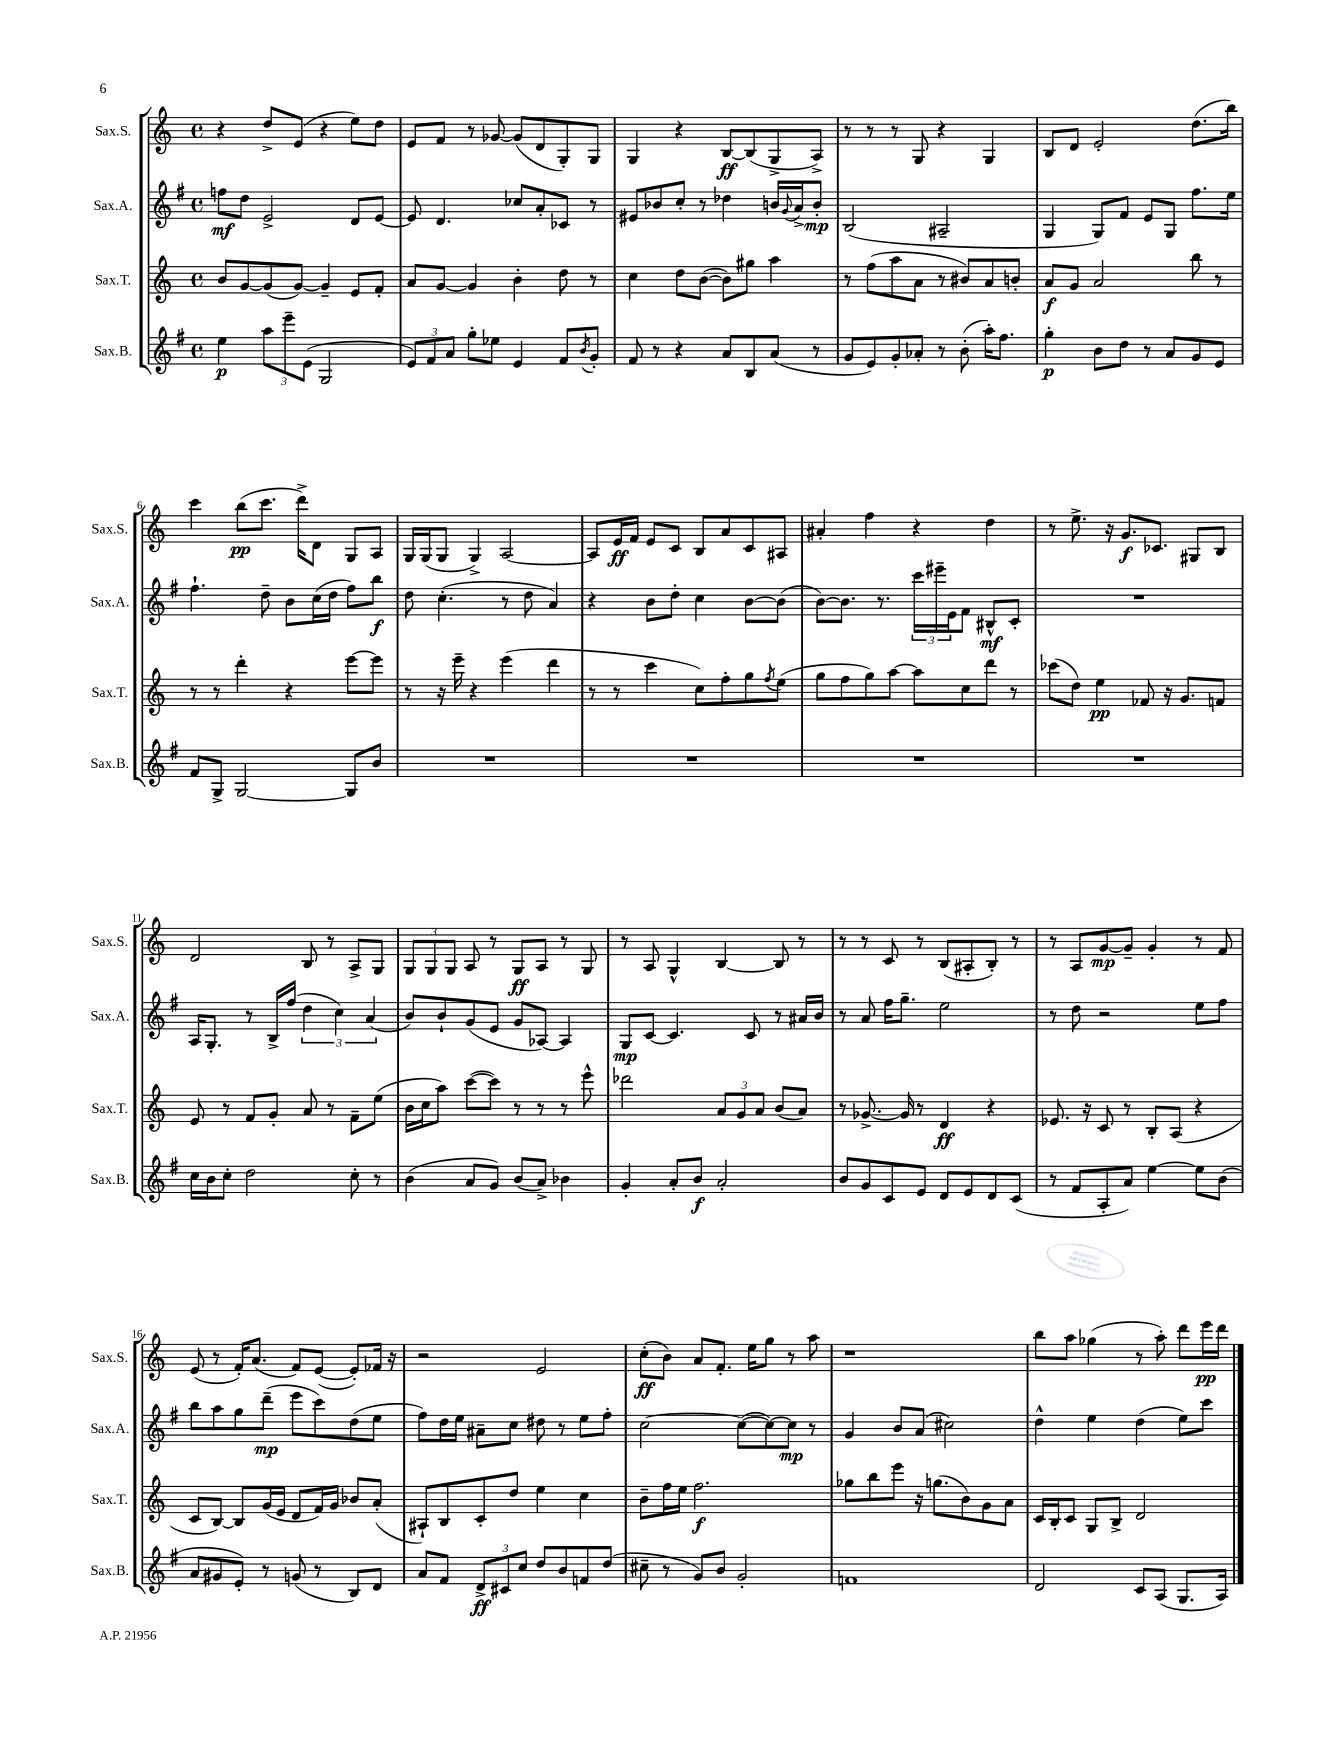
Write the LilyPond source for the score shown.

<<
\new StaffGroup <<
\new Staff = "s0" \with { instrumentName = "Sax.S." shortInstrumentName = "Sax.S." } {
    \clef treble \key c \major \defaultTimeSignature \time 4/4
    r4 d''8-> e'8( r4 e''8) d''8 |
    e'8 f'8 r8 ges'8~ ges'8( d'8 g8-.) g8 |
    g4 r4 b8~\ff b8( g8-> a8->) |
    r8 r8 r8 g8 r4 g4 |
    b8 d'8 e'2-. d''8.( b''16) |
    c'''4 b''8\pp( c'''8. d'''16->) d'8 g8 a8 |
    g16 g16( g8 g4->) a2~ |
    a8 e'16\ff f'16 e'8 c'8 b8 a'8 c'8 ais8 |
    ais'4-. f''4 r4 d''4 |
    r8 e''8.-> r16 g'8.\f ces'8. gis8 b8 |
    d'2 b8 r8 a8-> g8 |
    \tuplet 3/2 { g8 g8 g8 } a8 r8 g8\ff a8 r8 g8 |
    r8 a8 g4-^ b4~ b8 r8 |
    r8 r8 c'8 r8 b8( ais8-. b8-.) r8 |
    r8 a8 g'8~\mp g'8-- g'4-. r8 f'8 |
    e'8( r8 f'16-.) a'8.( f'8) e'8~( e'8-.) fes'16 r16 |
    r2 e'2 |
    c''8-.\ff( b'8) a'8 f'8.-. e''16 g''8 r8 a''8 |
    r1 |
    b''8 a''8 ges''4( r8 a''8-.) d'''8 e'''16\pp d'''16 \bar "|." |
}
\new Staff = "s1" \with { instrumentName = "Sax.A." shortInstrumentName = "Sax.A." } {
    \clef treble \key g \major \defaultTimeSignature \time 4/4
    f''8\mf d''8 e'2-> d'8 e'8~ |
    e'8 d'4. ces''8 a'8-. ces'8 r8 |
    eis'8 bes'8 c''8-. r8 des''4 b'16 \appoggiatura { g'8 } a'16-> b'8-.\mp |
    b2( ais2-- |
    g4 g8) fis'8 e'8 g8 fis''8. e''16 |
    fis''4.-! d''8-- b'8 c''16( d''16 fis''8) b''8\f |
    d''8 c''4.-.( r8 d''8 a'4) |
    r4 b'8 d''8-. c''4 b'8~ b'8( |
    b'8~) b'8. r8. \tuplet 3/2 { c'''16 eis'''16-- e'16 } fis'8 bis8-^\mf c'8-. |
    R1 |
    a16 g8.-. r8 b16-> fis''16( \tuplet 3/2 { d''4 c''4) a'4( } |
    b'8) b'8-! g'8( e'8 g'8 aes8~) aes4 |
    g8\mp c'8~ c'4. c'8 r8 ais'16 b'16 |
    r8 a'8 fis''16 g''8.-- e''2 |
    r8 d''8 r2 e''8 fis''8 |
    b''8 a''8 g''8 d'''8--\mp( e'''8 c'''8) d''8( e''8 |
    fis''8) d''16 e''16 ais'8-- c''8 dis''8 r8 e''8 fis''8-. |
    c''2~ c''8~( c''8~) c''8\mp r8 |
    g'4 b'8 a'8( cis''2) |
    d''4-^ e''4 d''4( e''8) c'''8 \bar "|." |
}
\new Staff = "s2" \with { instrumentName = "Sax.T." shortInstrumentName = "Sax.T." } {
    \clef treble \key c \major \defaultTimeSignature \time 4/4
    b'8 g'8~ g'8( g'8~) g'4-- e'8 f'8-. |
    a'8 g'8~ g'4 b'4-. d''8 r8 |
    c''4 d''8 b'8~( b'8) gis''8 a''4 |
    r8 f''8( a''8 a'8 r8 bis'8) a'8 b'8-. |
    a'8\f g'8 a'2 b''8 r8 |
    r8 r8 d'''4-. r4 e'''8~ e'''8 |
    r8 r16 e'''16-- r4 e'''4( d'''4 |
    r8 r8 c'''4 c''8) f''8-. g''8 \acciaccatura { f''8 } e''8( |
    g''8 f''8 g''8) a''8~ a''8 c''8 d'''8 r8 |
    ces'''8( d''8) e''4\pp fes'8 r16 g'8. f'8 |
    e'8 r8 f'8 g'8-. a'8 r8 f'8-- e''8( |
    b'16 c''16 a''8) c'''8~( c'''8) r8 r8 r8 e'''8-^ |
    des'''2 \tuplet 3/2 { a'8 g'8 a'8 } b'8( a'8) |
    r8 ges'8.~-> ges'16 r8 d'4\ff r4 |
    ees'8. r16 c'8 r8 b8-. a8( r4 |
    c'8 b8~) b8 g'16( e'16 d'8 f'16) g'16 bes'8 a'8-.( |
    ais8-!) b8 c'8-. d''8 e''4 c''4 |
    b'8-- f''16 e''16 f''2.\f |
    ges''8 b''8 e'''8 r16 g''8.( b'8) g'8 a'8 |
    c'16 b16-. c'8 g8 b8-> d'2 \bar "|." |
}
\new Staff = "s3" \with { instrumentName = "Sax.B." shortInstrumentName = "Sax.B." } {
    \clef treble \key g \major \defaultTimeSignature \time 4/4
    e''4\p \tuplet 3/2 { a''8 e'''8-- e'8( } g2 |
    \tuplet 3/2 { e'8) fis'8 a'8 } g''8-. ees''8 e'4 fis'8 \acciaccatura { b'8 } g'8-. |
    fis'8 r8 r4 a'8 b8 a'8( r8 |
    g'8 e'8) g'8-. aes'8-. r8 b'8-.( a''16-.) fis''8. |
    g''4-.\p b'8 d''8 r8 a'8 g'8 e'8 |
    fis'8 g8-> g2~ g8 b'8 |
    R1 |
    R1 |
    R1 |
    R1 |
    c''16 b'16 c''8-. d''2 c''8-. r8 |
    b'4( a'8 g'8) b'8( a'8->) bes'4 |
    g'4-. a'8-. b'8\f a'2-. |
    b'8 g'8 c'8 e'8 d'8 e'8 d'8 c'8( |
    r8 fis'8 a8-. a'8) e''4~ e''8 b'8( |
    a'8 gis'8 e'8-.) r8 g'8( r8 b8) d'8 |
    a'8 fis'8 \tuplet 3/2 { d'8->\ff cis'8 c''8 } d''8 b'8 f'8 d''8( |
    cis''8-- r8 g'8) b'8 g'2-. |
    f'1 |
    d'2 c'8 a8( g8. a16) \bar "|." |
}
>>
>>
